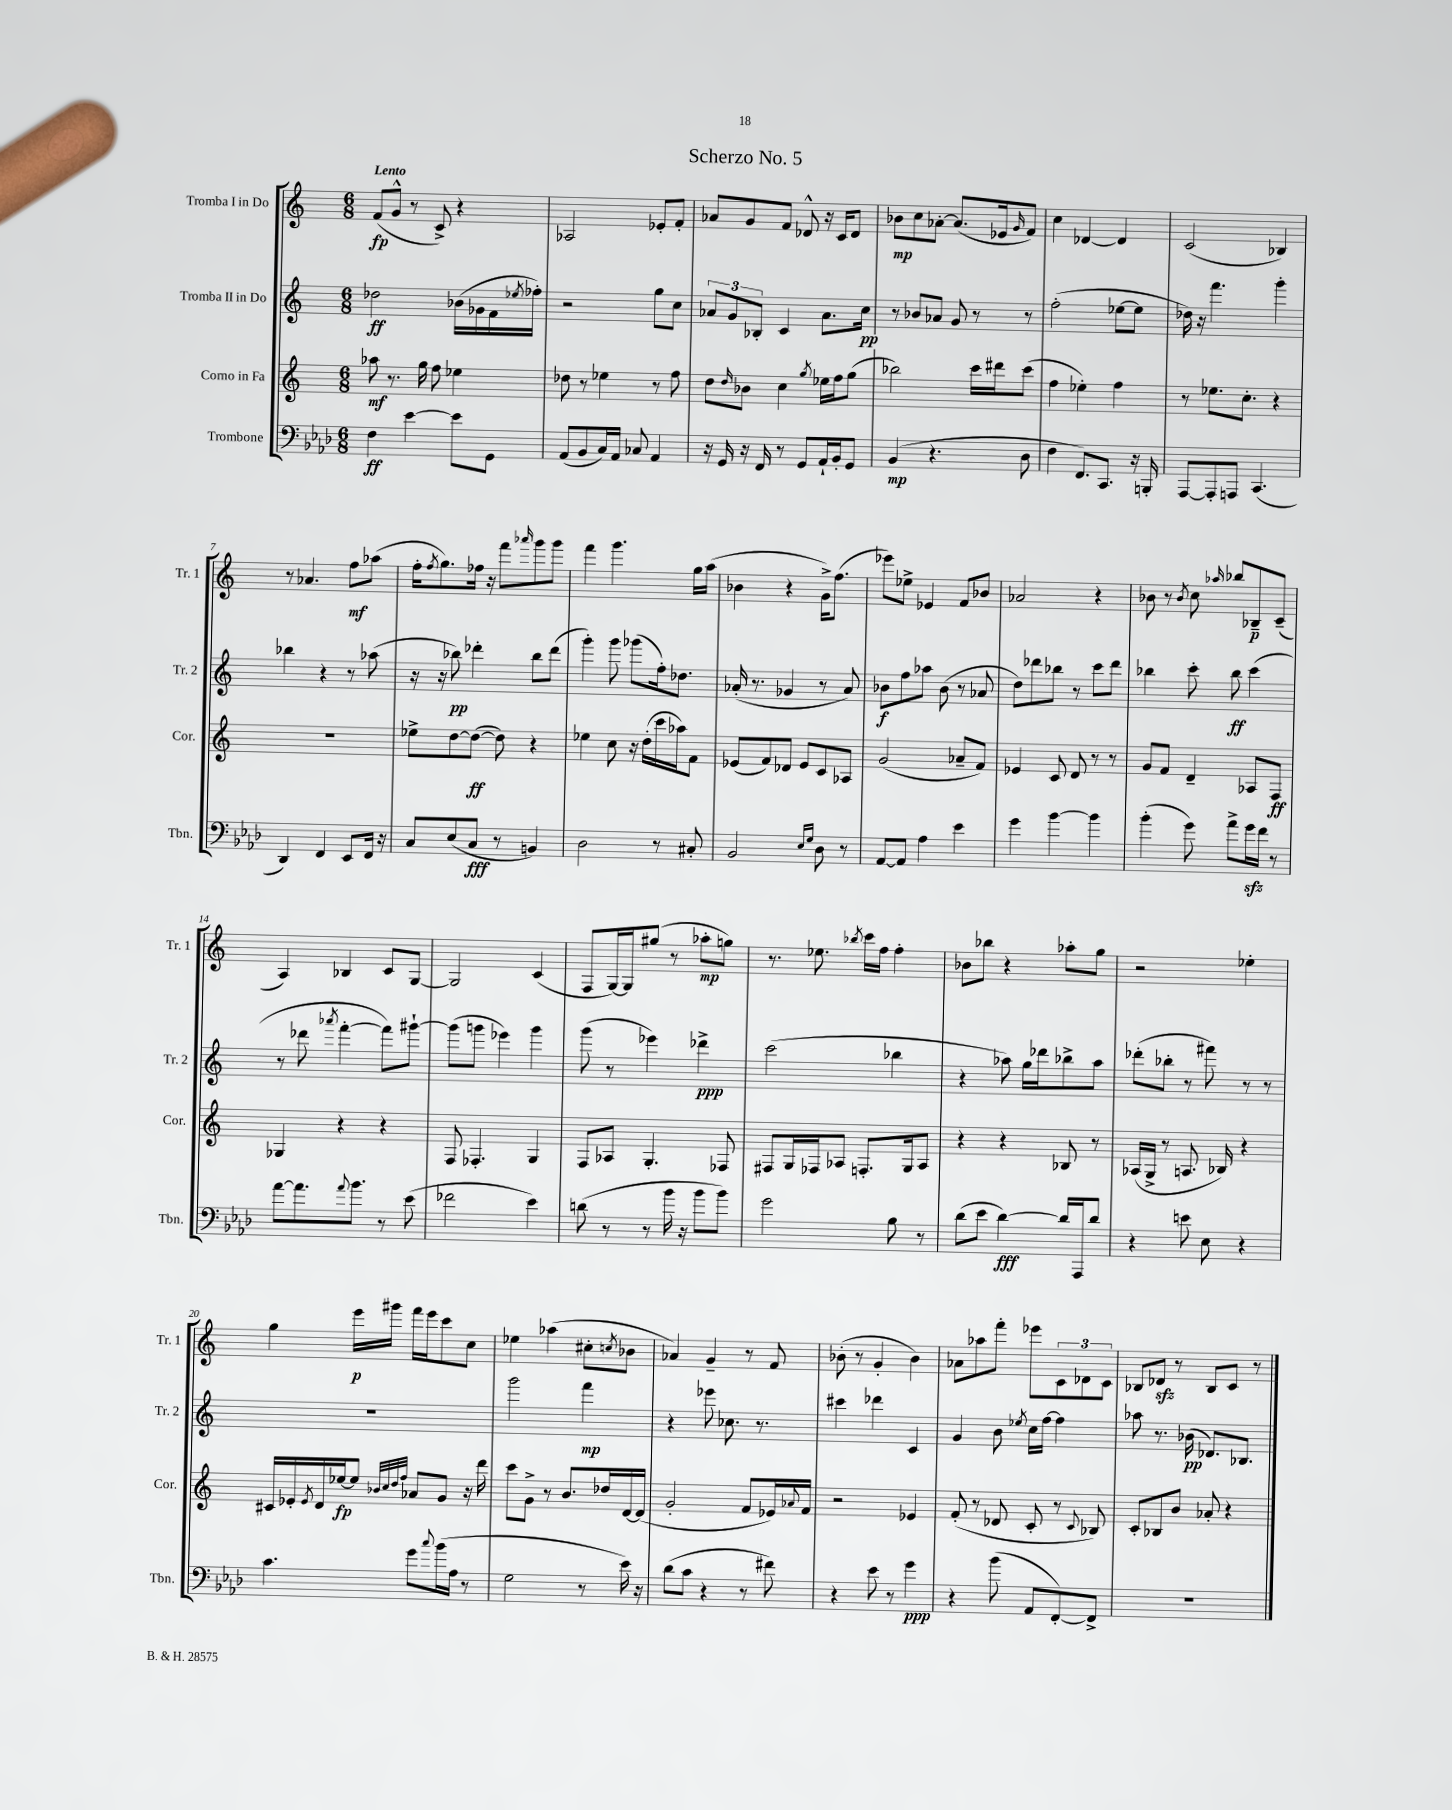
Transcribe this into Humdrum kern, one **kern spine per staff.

**kern	**kern	**kern	**kern
*staff4	*staff3	*staff2	*staff1
*clefF4	*clefG2	*clefG2	*clefG2
*k[b-e-a-d-]	*k[]	*k[]	*k[]
*M6/8	*M6/8	*M6/8	*M6/8
4F	8aa-	2dd-	(8f
.	8.r	.	8g^^
[4e-	.	.	8r
.	16gg	.	.
.	8ff	.	8c^)
8e-]	4ee-	(16b-	4r
.	.	16g-	.
8GG	.	16f	.
.	.	8qee-	.
.	.	16ff-')	.
=	=	=	=
(8AA-	8dd-	2r	2A-
8BB-	8r	.	.
16C)	4ee-	.	.
16AA-	.	.	.
8C-	.	.	.
4AA-	8r	8gg	8e-'
.	8ff	8cc	8f'
=	=	=	=
16r	8dd	12a-	8a-
16GG	.	.	.
.	.	12g	.
.	16qqdd	.	.
16r	8b-	.	8g
.	.	12B-'	.
16FF	.	.	.
8r	4cc	4c	8f
8GG	.	.	8d-^^
.	8qgg	.	.
16AA-`	16ee-	8.a-	16r
16BB-'	16ff	.	16c
8GG	(8gg	.	8d-
.	.	16cc	.
=	=	=	=
(4BB-	2bb-)	8r	8b-
.	.	8b-	8cc
4.r	.	8a-	[8a-'
.	.	8g	(8.a-]
.	16ccc	8r	.
.	16ddd#	.	16e-
.	.	.	16qqg
8D-	(8ccc	8r	8f)
=	=	=	=
4F	4ff	(2ff'	4cc
8.FF)	4ee-')	.	[4d-
8.CC	.	.	.
.	4ff	[8ee-	4d-]
16r	.	8ee-]	.
16BBB'	.	.	.
=	=	=	=
[8AAA-	8r	16dd-)	(2c
.	.	16r	.
8AAA-']	8.ee-	4.fff	.
8AAA	.	.	.
.	8.cc'	.	.
(4.CC	.	.	.
.	4r	4ggg'	4B-)
=	=	=	=
4DD-)	2.r	4bb-	8r
.	.	.	4.a-
4FF	.	4r	.
8EE-	.	8r	8ff
16FF	.	(8aa-	(8aa-
16r	.	.	.
=	=	=	=
8C	8ee-^	16r	16ff'
.	.	.	8qff
.	.	16r	8.gg)
(8E-	[8dd	8bb-)	.
8C	(8dd_	4ddd-'	16ff-
.	.	.	16r
8r	8dd])	.	8fff
.	.	.	16qqaaa-
4BB)	4r	8bb-	8ggg
.	.	(8ddd-	8ggg
=	=	=	=
2D-	4ee-	4ggg')	4fff
.	8cc	8ggg	4.ggg
.	16r	(8ggg-	.
.	(16dd'	.	.
8r	16ccc	16ff')	.
.	16aa-)	8.dd-	.
8C#'	8f	.	16gg
.	.	.	(16aa
=	=	=	=
2BB-	(8e-	(16a-'	4b-
.	.	8.r	.
.	8f)	.	.
.	8d-	4g-	4r
.	8e-	.	.
16qqE-	.	.	.
16qqG	.	.	.
8D-	8c	8r	16g^)
.	.	.	(8.ff
8r	8A-	8a-)	.
=	=	=	=
[8AA-	(2g	8b-	8eee-)
8AA-]	.	8ff	8ee-^
4A-	.	8aa-	4e-
.	.	(8b-	.
4e-	8a-~	8r	8f
.	8f)	8a-	8b-
=	=	=	=
4g	4e-	8dd)	2a-
.	.	8ddd-	.
[4b-	8c	8bb-	.
.	8d	8r	.
4b-]	8r	8ccc	4r
.	8r	8ddd-	.
=	=	=	=
(4b-'	8g	4bb-	8b-
.	8f	.	8r
.	.	.	8qb-
8g)	4d~	8ccc'	8cc
.	.	.	16qqaa-
8a-^	.	8bb-	8bb-
16g	8A-	(4ccc	8B-~
16f	.	.	.
8r	8F	.	(8c~
=	=	=	=
[8a-	4G-	8r	4A)
8.a-]	.	8ddd-	.
.	.	8qaaa-	.
.	4r	[4fff'	4B-
8qqa-	.	.	.
8.b-	.	.	.
8r	4r	8fff])	8c
(8e-	.	[8ggg#`	[8G
=	=	=	=
2f-	8F	(8ggg#]	2G]
.	4.F-'	8ggg	.
.	.	4eee-)	.
4e-)	4G	4ggg	(4c
=	=	=	=
(8d	8F	(8ggg	8F
8r	8A-	8r	[16G)
.	.	.	16G]
8r	4.G'	4eee-)	(8gg#
16b-	.	.	8r
16r	.	.	.
8b-	.	4ddd-^	8aa-'
8b-)	8F-	.	8gg)
=	=	=	=
2g	8F#	(2ccc	8.r
.	16G	.	.
.	16F-	.	8.ee-
.	8A-	.	.
.	.	.	8qbb-
.	8.F'	.	16ccc
.	.	.	16ff
8B-	.	4bb-	4ff'
.	16G	.	.
8r	8A-	.	.
=	=	=	=
(8d-	4r	4r	8b-
8e-	.	.	8bb-
[4d-)	4r	8aa-)	4r
.	.	16gg	.
.	.	16ddd-	.
16d-]	8B-	8bb-^	8aa-'
16AAA-	.	.	.
8d-	8r	8aa-	8gg
=	=	=	=
4r	(16A-	(8ddd-'	2r
.	16G^	.	.
.	8r	8bb-'	.
8e	8.A	8r	.
8E-	.	8fff#)	.
.	16B-)	.	.
4r	4r	8r	4ee-'
.	.	8r	.
=	=	=	=
4.c	16c#	2.r	4gg
.	16e-'	.	.
.	8qe-	.	.
.	16d	.	.
.	[16ee-	.	.
.	8ee-]	.	16eee
.	.	.	16ggg#
.	32qqb-	.	.
.	32qqcc	.	.
.	32qqdd	.	.
.	32qqff	.	.
8g	8a-	.	16fff
.	.	.	16eee
8qqcc	.	.	.
(16b-	8g	.	8ccc
16A-	.	.	.
8r	16r	.	8cc
.	16ddd	.	.
=	=	=	=
2G	8ccc	2ggg	4ee-
.	8g^	.	.
.	8r	.	(4aa-
.	8.b	.	.
8r	.	4fff	8cc#'
.	16dd-	.	.
.	.	.	8qcc
16e-)	[16d	.	8b-
16r	(16d]	.	.
=	=	=	=
(8d-	2g'	4r	4a-)
8c	.	.	.
4r	.	8eee-	4g~
.	.	8.cc-	.
8r	8f	.	8r
.	.	8.r	.
8f#)	16e-)	.	8f
.	8qqa-	.	.
.	16f	.	.
=	=	=	=
4r	2r	4ccc#	(8b-'
.	.	.	8r
8e-	.	4ddd-	4g'
8r	.	.	.
4g	4e-	4c	4b-)
=	=	=	=
4r	(8f'	4g	8a-
.	8r	.	8aa-
(8b-	8d-	8b	8fff'
.	.	8qee-	.
8AA-	8c'	16cc	8eee-
.	.	[16ff	.
[8FF')	8r	4ff]	12c
.	.	.	12d-
.	8qqc	.	.
8FF^]	8B-)	.	.
.	.	.	12c
=	=	=	=
2.r	8c'	8aa-	8B-
.	8B-	8.r	8d-
.	8b	.	8r
.	.	(16b-	.
.	8a-'	8.d-)	8B-
.	4r	.	8c
.	.	8.B-	.
.	.	.	8r
==	==	==	==
*-	*-	*-	*-
